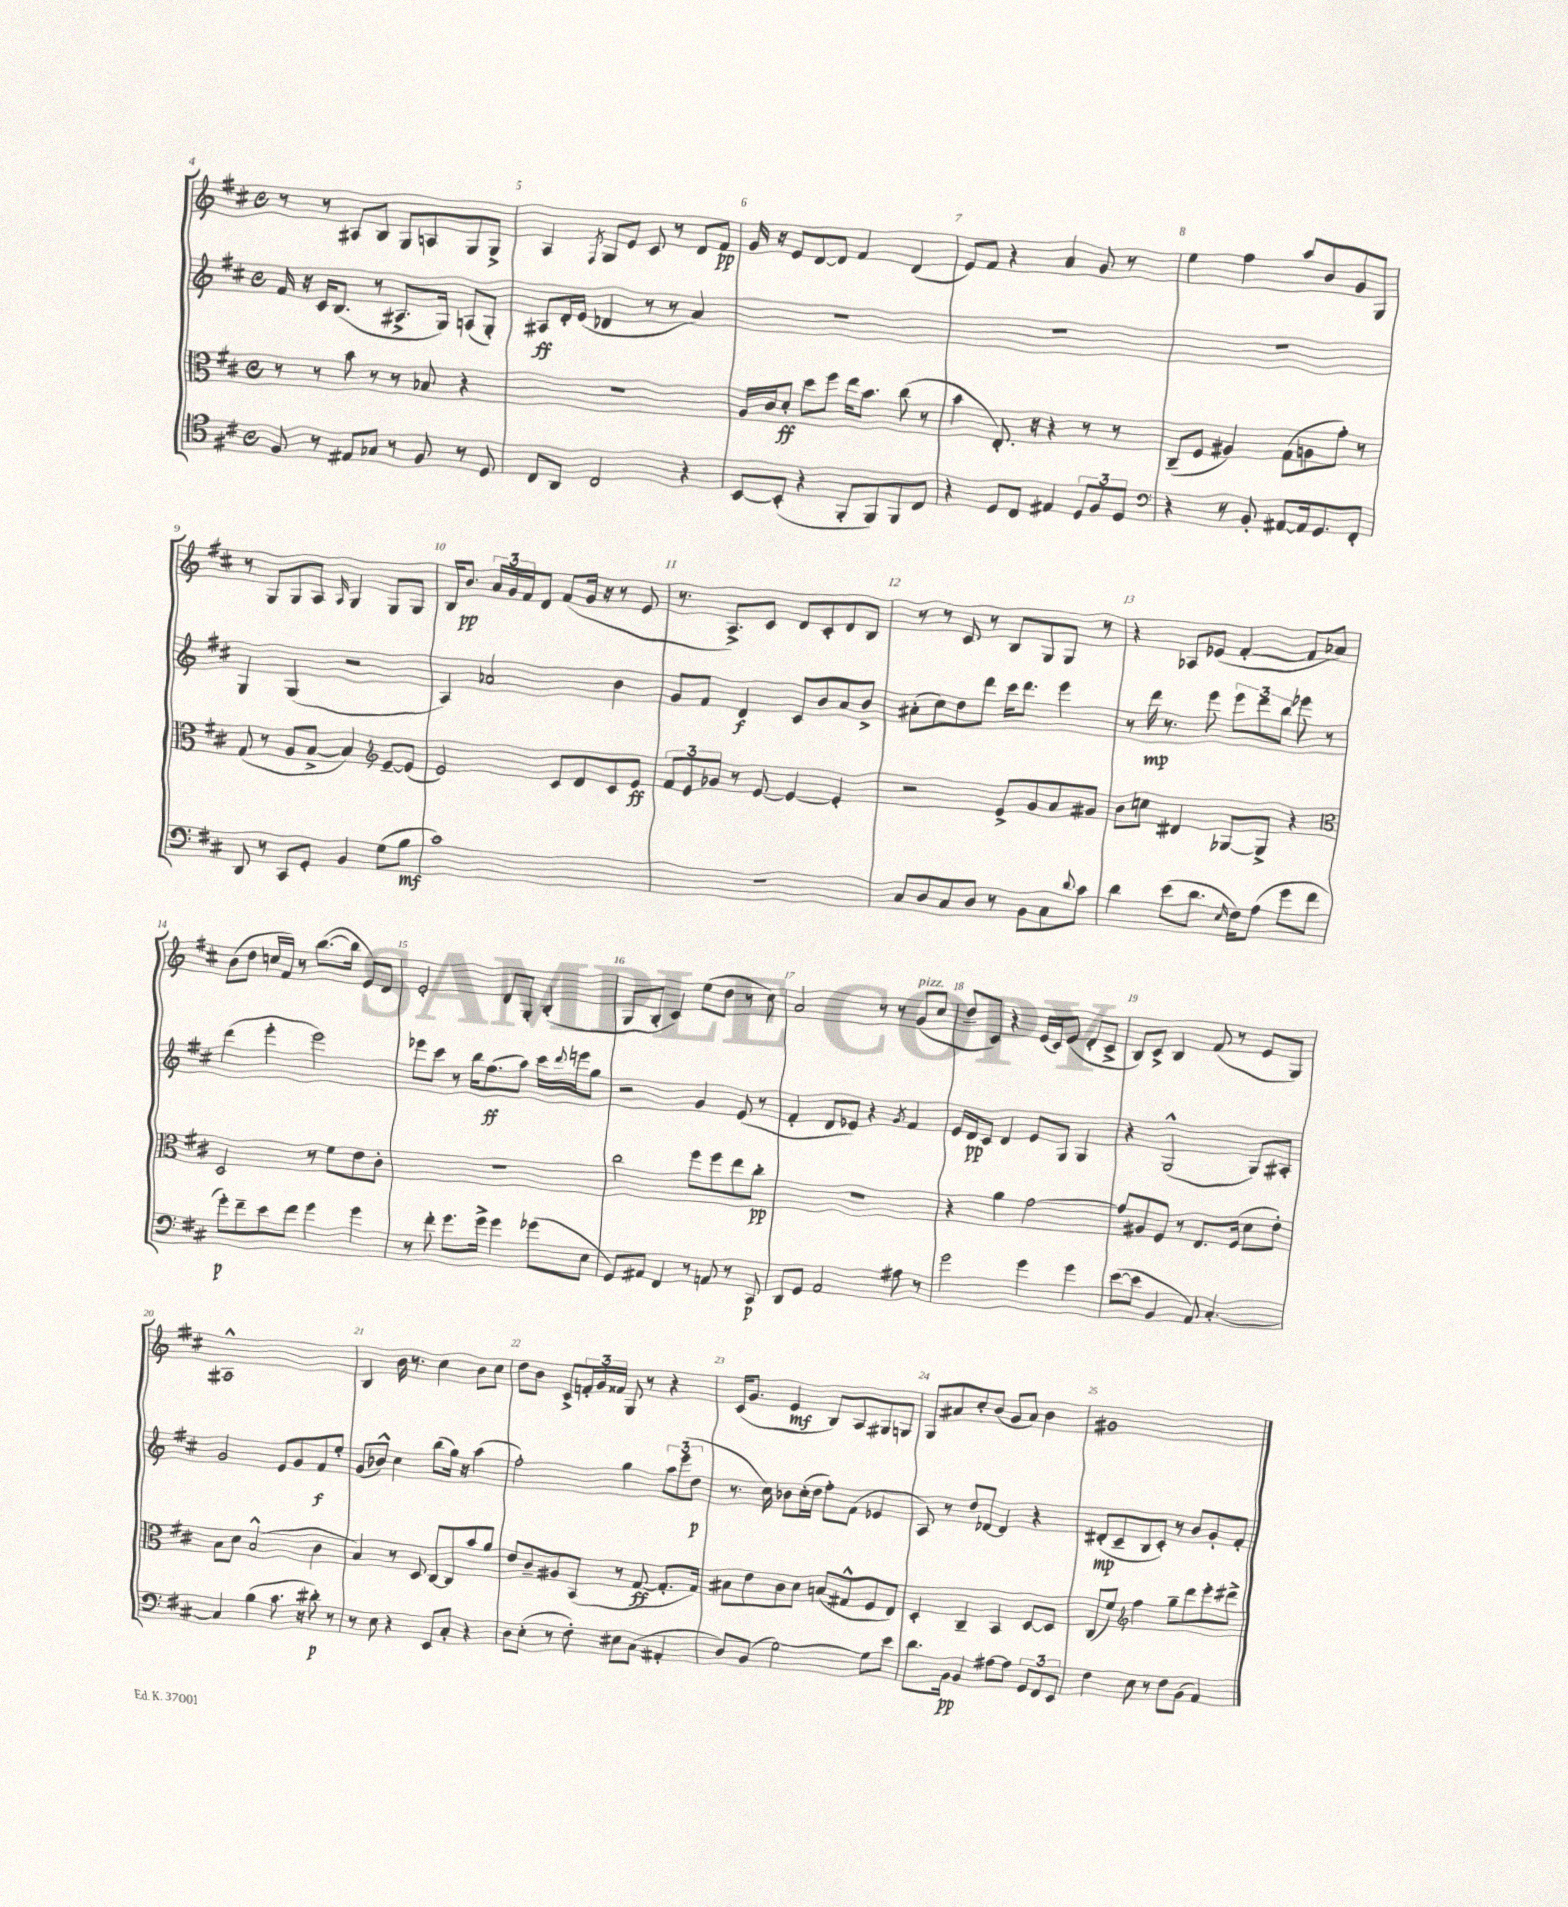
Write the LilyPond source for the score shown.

<<
\new StaffGroup <<
\new Staff = "s0" {
    \clef treble \key d \major \defaultTimeSignature \time 4/4
    r8 r8 ais8 b8 g8 a8 g8 g8-> |
    a4 \acciaccatura { fis8 } g8 e'8 cis'8 r8 d'8 fis'8\pp |
    g'16 r16 e'8 d'8~ d'8 fis'4 d'4( |
    e'8) fis'8 r4 a'4 g'8 r8 |
    e''4 fis''4 a''8 b'8 g'8 g8 |
    r8 g8 g8 a8 \grace { a16 } g4 g8 g8 |
    b16 b'8.\pp \tuplet 3/2 { a'16 g'16 fis'16 } d'8 fis'8( g'16 r16 r8 e'8 |
    r8. a8.->) cis'8 d'8 cis'8-. d'8 b8 |
    r8 r8 cis'8 r8 b8 g8 g8 r8 |
    r4 aes8 ees'8( fis'4~-. fis'8 aes'8) |
    b'8( d''8 c''16 fis'16) r8 b''8.~( b''16 e'8) d'8 |
    e'2-. d'8 g8-. b4-.( |
    g8 b8-. cis'4) e''8( d''8 r8 cis''8) |
    a'2 r8 r8 g'8^\markup { \italic "pizz." }( cis''8 |
    d''8-- cis'8) r4 e'16( cis'16) e'8( d'8-. cis'8-> |
    b8) cis'8-> b4 fis'8( r8 e'8 g8) |
    ais1-^ |
    b4 b'16 r8. cis''4 b'8 cis''8 |
    d''8 b'8 cis'8-> \tuplet 3/2 { f'16-. g'16 fisis'16 } g8 r8 r4 |
    cis'16( g'8. e'4\mf b8) a8 gis8 g8 |
    g8 ais'8 cis''8-. b'8( g'8 ais'8) b'4 |
    gis'1 \bar "|." |
}
\new Staff = "s1" {
    \clef treble \key d \major \defaultTimeSignature \time 4/4
    fis'16 r16 cis'16 b8.( r8 ais8.-> g16) a8( g8-.) |
    ais8\ff d'16-. e'16( des'4 r8 r8 a'4) |
    R1 |
    R1 |
    R1 |
    g4 g4( r2 |
    a4) aes'2 b'4 |
    g'8 fis'8 d'4\f cis'8 b'8 a'8 b'8-> |
    ais'8-.( cis''8) d''8 d'''8 cis'''16 d'''8. e'''4 |
    r8 d'''16\mp r8. e'''8 \tuplet 3/2 { e'''8 d'''8 b''8 } ees'''8 r8 |
    d'''4( e'''4-. e'''2) |
    ees'''8 cis'''8 r8 b''16 fis''8.\ff( a''8) cis'''16 \appoggiatura { d'''8 } e'''16 g''8 |
    r2 g'4 e'8( r8 |
    fis'4-. d'8 ees'8) r4 \acciaccatura { g'8 } fis'4 |
    e'16 d'16\pp cis'8 d'4 e'8 g8 g4 |
    r4 g2-^( g8) ais8-. |
    g'2 e'8 g'8 fis'8\f e''8-. |
    g'8( bes'8-^) cis''4 b''8( g''16) r16 a''4( |
    fis''2-.) g''4 \tuplet 3/2 { a''8 e'''8( d''8\p } |
    r8. cis''16) bes'8 cis''16-.( d''16 fis''8-.) fis'8( ees'4 |
    a8) r8 d''8 des'8~ des'4 r4 |
    dis'8-.\mp( cis'8-- b8 cis'8-.) r8 b'8 g'8-. fis'8-. \bar "|." |
}
\new Staff = "s2" {
    \clef alto \key d \major \defaultTimeSignature \time 4/4
    r8 r8 b'8 r8 r8 bes8 r4 |
    r1 |
    a16 cis'16 d'8-.\ff d''8 fis''8 e''16 b'8. cis''8( r8 |
    b'4 e8.-.) r16 r4 r8 r8 |
    cis8--( fis8 ais4) g8( a8 g'8-.) r8 |
    g8( r8 a8 b8~-> b4) \clef treble e'8~-- e'8( |
    e'2) cis'8 d'8 cis'8 e'8\ff |
    \tuplet 3/2 { fis'8 e'8 ges'8 } r8 e'8~ e'4~ e'4-. |
    r2 e'8-> g'8 a'8 gis'8 |
    b'8 c''8 dis'4 ges8~ ges8-> r4 |
    \clef alto d2 r8 fis'8 e'8 cis'8-. |
    R1 |
    cis''2 fis''8 fis''8 e''8 cis''8-.\pp |
    R1 |
    r4 a'4 g'2~ |
    g'8 ais8 fis8 r8 e8. fis16( d'8 e'8-.) |
    b8 d'8 b2-^( cis'4 |
    b4) r8 d8 cis8~ cis8 b'8 a'8 |
    e'8 cis'8-- ais8 b,8( r8 g8~\ff g8.-. g16) |
    bis8 e'8 cis'8 d'8 b8( gis8-^ fis8 e8) |
    d4-. cis4-- b,4 d8~ d8 |
    cis8( fis'8) \clef treble fis''4 g''8-- d'''8 e'''8-. dis'''8-> \bar "|." |
}
\new Staff = "s3" {
    \clef tenor \key d \major \defaultTimeSignature \time 4/4
    fis8 r8 eis8 ges8 r8 fis8 r8 d8 |
    cis8 a,8 cis2 r4 |
    b,8~ b,8-.( r4 fis,8-. fis,8) fis,8 cis8 |
    r4 d8 cis8 eis4 \tuplet 3/2 { d8 fis8 d8 } |
    \clef bass r4 r8 b,8-. ais,8~ ais,16 g,8. fis,8-. |
    d,8 r8 cis,8 g,8-. b,4 g8( b8\mf |
    cis'1) |
    R1 |
    cis8 d8 cis8 d8 r8 b,8 cis8 \appoggiatura { d'8 } cis'8 |
    d'4 e'8( d'8. \grace { e16 } fis16) a8( g'8 fis'8 |
    g'8-.\p) fis'8-- e'8 fis'8 g'4 g'4 |
    r8 fis'8-. g'8. g'16-> g'4 ges'8( e8 |
    g,8) ais,8 fis,4 r8 a,8 r8 cis,8\p |
    d,8 g,8 a,2 ais8 r8 |
    g'2 g'4 g'4 |
    e'8~( e'8 b,4 a,8) cis4.~-. |
    cis4 b4( cis'8. r16 dis'8-.\p) r8 |
    r8 e8 r4 e,8 cis8-. r4 |
    d8 e8-.( r8 fis8-.) eis8 cis8( ais,4-. |
    d8) b,8( g2~) g8 e'8 |
    d'8. b,16\pp b,4 ais8~ ais8 \tuplet 3/2 { g,8 fis,8 e,8 } |
    fis4 e8 r8 fis8 b,8( a,4) \bar "|." |
}
>>
>>
\layout { \context { \Score currentBarNumber = #4 \override BarNumber.break-visibility = ##(#f #t #t) barNumberVisibility = #all-bar-numbers-visible } }
